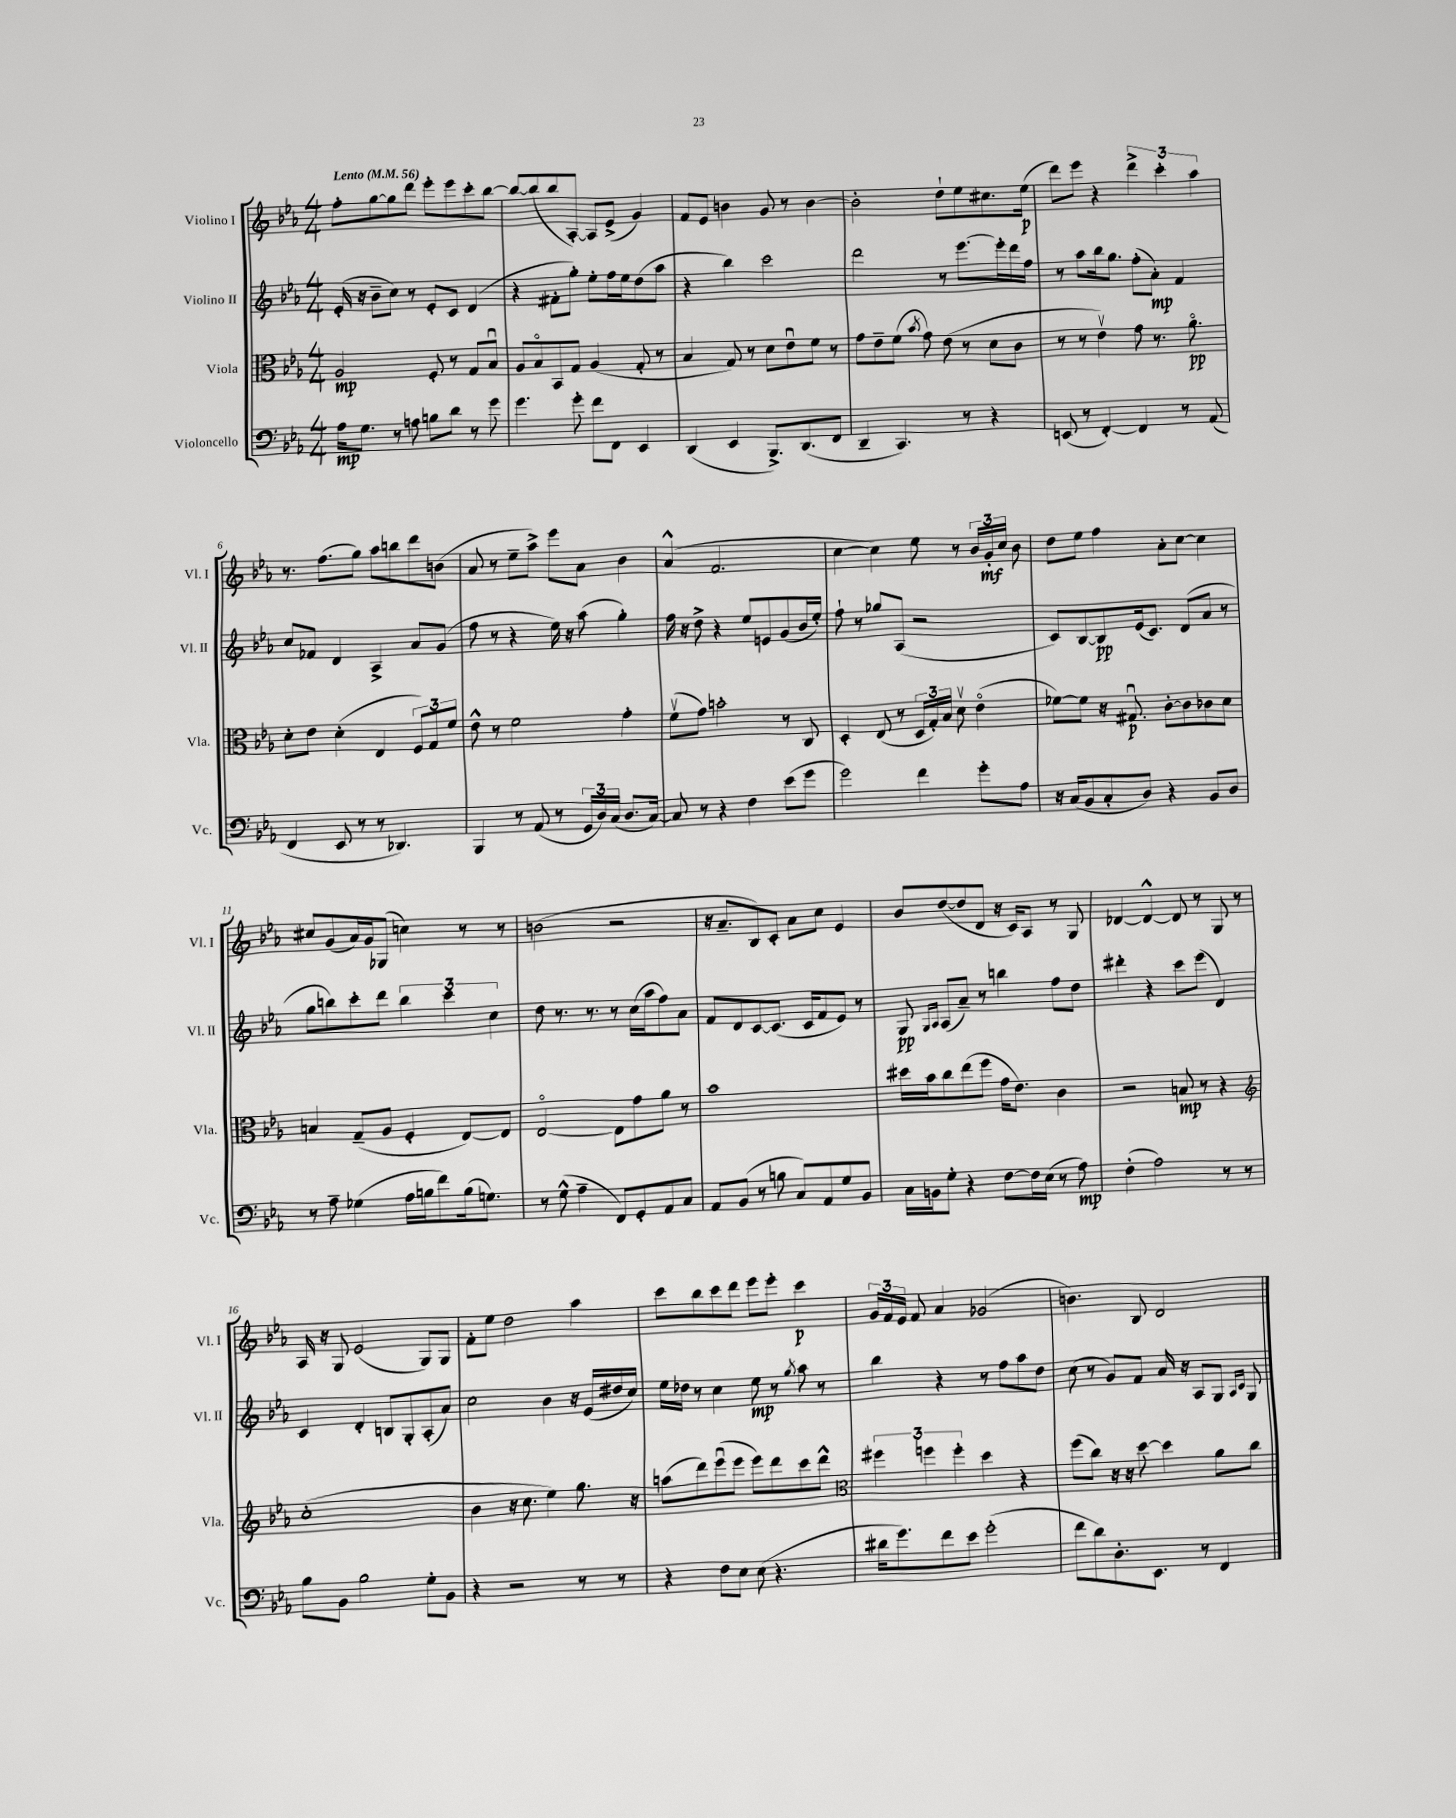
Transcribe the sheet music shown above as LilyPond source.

<<
\new StaffGroup <<
\new Staff = "s0" \with { instrumentName = "Violino I" shortInstrumentName = "Vl. I" } {
    \clef treble \key ees \major \numericTimeSignature \time 4/4 \tempo "Lento" 4 = 56
    \autoBeamOff f''8[-. g''8~ g''8 d'''8] ees'''8[-. ees'''8 c'''8-. bes''8]~ |
    bes''8[~ bes''8( bes''8 aes8]~-.) aes8[ ees'8]->( g'4) |
    f'8[ ees'8] b'4 g'8 r8 b'4~ |
    b'2-. d''8[-! ees''8 cis''8. ees''16]\p( |
    d'''8[) ees'''8] r4 \tuplet 3/2 { d'''4-> c'''4-. aes''4 } |
    r8. f''8.[( g''8]) aes''8[ b''8 d'''8 b'8]( |
    aes'8 r8 ees''8[-- aes''8]->) ees'''8[ aes'8] bes'4 |
    aes'4-^( f'2. |
    c''4~ c''4) ees''8 r8 \tuplet 3/2 { bes'16[ g'16-.\mf c''16] } bes'8 |
    d''8[ ees''8] f''4 aes'8[-. c''8]~ c''4 |
    cis''8[ g'8( aes'16) g'16 ges8]( c''4) r8 r8 |
    b'2( r2 |
    r16 aes'8.[-- bes8) c'8]-. aes'8[ c''8] ees'4 |
    bes'8[ d''8~( d''8 d'8] r16 c'16[) aes8] r8 g8 |
    des'4~ des'4~-^ des'8 r8 g8 r8 |
    aes16 r16 g8 ees'2( g8[) g8] |
    f'8[-. ees''8] d''2 aes''4 |
    c'''8[ bes''8 c'''8 d'''8] ees'''8[ ees'''8]-. c'''4\p |
    \tuplet 3/2 { g'16[ f'16 ees'16] } f'8 aes'4 ges'2( |
    b'4.) bes8 d'2 \bar "|." |
}
\new Staff = "s1" \with { instrumentName = "Violino II" shortInstrumentName = "Vl. II" } {
    \clef treble \key ees \major \numericTimeSignature \time 4/4
    \autoBeamOff ees'16-.( r16 bes'8[-- c''8]) r8 ees'8[-. c'8] d'4( |
    r4 fis'8[-. g''8]-.) ees''8[-. f''16 ees''16 d''8( aes''8] |
    r4 bes''4) c'''2 |
    d'''2 r8 ees'''8.[~ ees'''16-. d'''16 f''16] |
    r8 aes''8[ bes''16 g''8.] f''8[-.( aes'8]-.\mp) f'4 |
    c''8[ fes'8] d'4 aes4-> aes'8[ g'8]( |
    f''8 r8 r4 ees''16) r16 aes''8( g''4-.) |
    f''16 r16 d''8-> r4 ees''8[ e'8 g'8( bes'16 ees''16]-.) |
    f''8-! r8 ges''8[ aes8]( r2 |
    c'8[) bes8~ bes8\pp ees'16( c'8.]) d'8[( aes'8] r8 |
    g''8[ b''8) c'''8-. d'''8] \tuplet 3/2 { b''4 c'''4 c''4 } |
    d''8 r8. r8. r8 c''16[( aes''16 f''8) aes'8] |
    f'8[ d'8 c'8~ c'8.]( c'16[ f'8 ees'8]) r8 |
    g8\pp \grace { g16[ aes16] } aes8[( aes'8]--) r8 b''4 f''8[ d''8] |
    dis'''4-. r4 c'''8[ ees'''8]( d'4) |
    c'4 d'4-. b8[ g8-. aes8-.( aes'8]) |
    c''2 bes'4 r16 ees'16[( dis''16 c''16]) |
    ees''16[ des''16] r8 c''4 ees''8\mp r8 \acciaccatura { g''8 } aes''8 r8 |
    bes''4 r4 r8 f''8[ aes''8 d''8] |
    c''8( r8 g'8[) f'8] aes'16 r16 aes8[ g8] \grace { aes16[ c'16] } g8 \bar "|." |
}
\new Staff = "s2" \with { instrumentName = "Viola" shortInstrumentName = "Vla." } {
    \clef alto \key ees \major \numericTimeSignature \time 4/4
    \autoBeamOff aes2\mp f8-. r8 g8[ bes8]\downbow |
    aes8[ bes8\flageolet bes,8 g8] aes4( g8-. r8 |
    bes4 g8) r8 d'8[ ees'8\downbow f'8] r8 |
    g'8[ ees'8-- f'8]( \acciaccatura { bes'8 } g'8) ees'8( r8 d'8[ c'8] |
    r8 r8 ees'4\upbow) g'8 r8. aes'8.\flageolet\pp |
    d'8[-. ees'8] d'4-.( ees4 \tuplet 3/2 { f8[) g8 f'8] } |
    ees'8-^ r8 f'2 g'4-. |
    f'8[\upbow( g'8]) b'2-. r8 c8 |
    d4-. ees8( r8 \tuplet 3/2 { d16[ g16-.) bes16] } d'8\upbow ees'4\flageolet( |
    fes'8[~) fes'8] r16 gis8.\downbow\p c'8[~-. c'8 ces'8 d'8] |
    b4 g8[--( aes8] f4-. ees8[~) ees8] |
    ees2~\flageolet ees8[ g'8 aes'8] r8 |
    bes'1 |
    dis''16[ bes'16 c''8 ees''8( f''8] g'16[ ees'8.]) c'4 |
    r2 b8\mp r8 r4 |
    \clef treble c''1-.( |
    bes'4 r16 c''8. ees''4) g''8. r16 |
    a''8[( d'''8) ees'''8\downbow( ees'''8] ees'''8[) d'''8 c'''8 d'''8]-^ |
    \clef alto \tuplet 3/2 { fis''4 f''4 f''4-. } d''4 r4 |
    f''8[( c''8]) r16 r16 d''8~ d''4 aes'8[ c''8] \bar "|." |
}
\new Staff = "s3" \with { instrumentName = "Violoncello" shortInstrumentName = "Vc." } {
    \clef bass \key ees \major \numericTimeSignature \time 4/4
    \autoBeamOff aes16[\mp g8.] r8 a8 b8[ d'8] r8 g'8 |
    g'4. g'8-. f'8[ f,8] ees,4 |
    d,4( ees,4 bes,,8.[->) d,8.( f,8] |
    d,4-- c,4.) r8 r4 |
    e,8( r8 f,4~-.) f,4 r8 aes,8( |
    f,4 ees,8 r8 r8 des,4.) |
    bes,,4 r8 aes,8( r8 \tuplet 3/2 { g,16[ d16) c16]( } d8.[ c16]~) |
    c8 r8 r4 f4 ees'8[( g'8] |
    g'2) f'4 g'8[-. aes8] |
    r16 c16[( bes,8 c8-. d8]) r4 bes,8[ d8] |
    r8 aes8-- ges4( aes16[ b16 f'8) b16( g8.]) |
    r8 g8-^( aes4-- f,8[) g,8-. aes,8 c8] |
    aes,8[ bes,8]( r8 b8 c8[) aes,8 g8 bes,8] |
    c16[ b,16 g8]-. r4 f8[~ f16 ees16]( r8 aes8\mp) |
    f4-.( aes2) r8 r8 |
    bes8[ bes,8] bes2 g8[-. bes,8] |
    r4 r2 r8 r8 |
    r4 f8[ ees8] ees8( r4. |
    dis'16[ g'8.) f'8 ees'8] g'2-.( |
    f'8[ d'8) d8.-. ees,8.] r8 f,4 \bar "|." |
}
>>
>>
